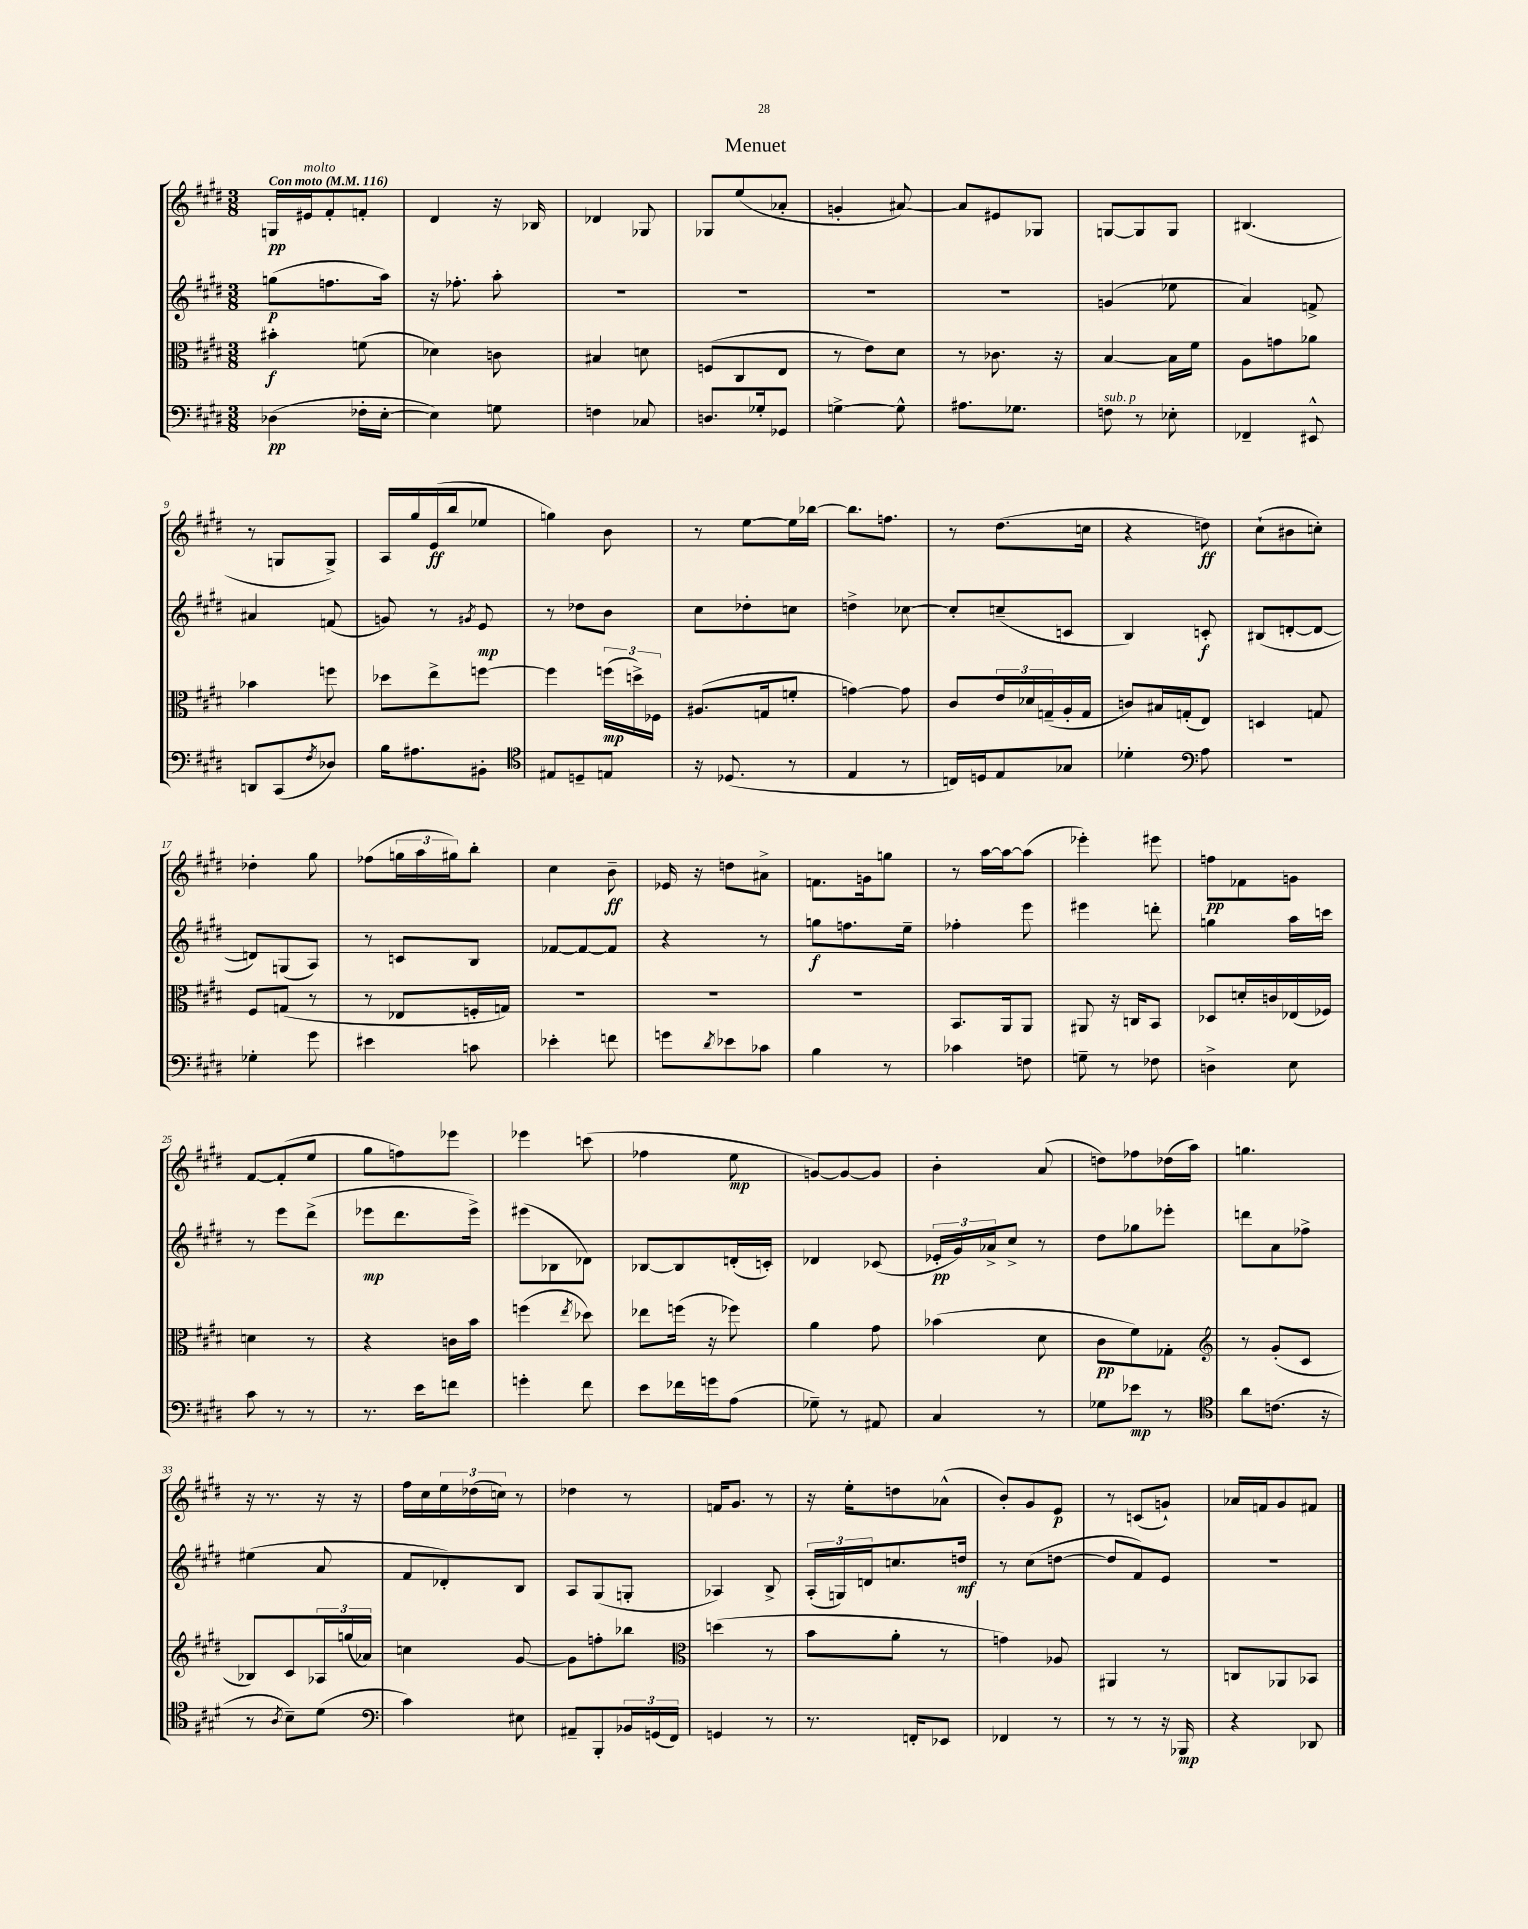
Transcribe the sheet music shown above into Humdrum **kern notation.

**kern	**kern	**kern	**kern
*staff4	*staff3	*staff2	*staff1
*clefF4	*clefC3	*clefG2	*clefG2
*k[f#c#g#d#]	*k[f#c#g#d#]	*k[f#c#g#d#]	*k[f#c#g#d#]
*M3/8	*M3/8	*M3/8	*M3/8
*MM116	*MM116	*MM116	*MM116
(4D-	4b#'	(8gg	16G
.	.	.	16e#
.	.	8.ff	8f#'
16F-'	(8f	.	8f'
[16E'	.	16aa)	.
=	=	=	=
4E])	4d-)	16r	4d#
.	.	8.ff-'	.
8G	8c	8aa'	16r
.	.	.	16B-
=	=	=	=
4F	4B#	4.r	4d-
8C-	8d	.	8G-
=	=	=	=
8.D	(8F	4.r	8G-
.	8C#	.	(8ee
16G-'	.	.	.
8GG-	8E	.	8a-'
=	=	=	=
[4G^	8r	4.r	4g'
.	8e)	.	.
8G^^]	8d#	.	[8a#)
=	=	=	=
8.A#	8r	4.r	8a#]
.	8.c-	.	8e#
8.G-	.	.	.
.	.	.	8G-
.	16r	.	.
=	=	=	=
8F	[4B	(4g	[8G
8r	.	.	8G]
8E-'	16B]	8ee-	8G
.	16f#	.	.
=	=	=	=
4FF-~	8A	4a)	(4.B#
.	8g	.	.
8EE#^^	8a-	8f^	.
=	=	=	=
8DD	4b-	4a#	8r
(8CC#	.	.	8G
8qF#	.	.	.
8D-)	8ff	(8f	8G^)
=	=	=	=
16B	8dd-	8g)	16A
8.A#	.	.	16gg#
.	8ee^	8r	(16e
.	.	.	16bb
.	.	8qg#	.
8BB#'	[8ff	8e	8ee-
=	=	=	=
*clefC4	*	*	*
8E#	4ff]	8r	4gg)
8D~	.	8dd-	.
8E	(24ff	8b	8b
.	24dd^)	.	.
.	24F-	.	.
=	=	=	=
16r	(8.A#	8cc#	8r
(8.D-	.	.	.
.	.	8dd-'	[8ee
.	16G	.	.
8r	8f'	8cc	16ee]
.	.	.	[16bb-
=	=	=	=
4E	[4g)	4dd^	8.bb-]
.	.	.	8.ff
8r	8g]	[8cc-	.
=	=	=	=
16C)	8c#	8cc-']	8r
16D	.	.	.
8E	24e	(8cc~	(8.dd#
.	24d-	.	.
.	(24G~	.	.
8G-	16A'	8c	.
.	16G	.	16cc
=	=	=	=
4d-'	8c)	4B)	4r
.	16B#	.	.
.	(16G'	.	.
*clefF4	*	*	*
8A	8E)	8c'	8dd)
=	=	=	=
4.r	4D	(8B#	(8cc#`
.	.	[8d'	8b#
.	8G	8d_	8cc')
=	=	=	=
4G-'	8F#	8d])	4dd-'
.	(8G	(8G	.
8g#	8r	8A)	8gg#
=	=	=	=
4e#	8r	8r	(8ff-
.	8E-	8c	24gg
.	.	.	24aa
.	.	.	24gg#)
8c	16F'	8B	8bb'
.	16G)	.	.
=	=	=	=
4e-'	4.r	[8f-	4cc#
.	.	8f-_	.
8f	.	8f-]	8b~
=	=	=	=
8g	4.r	4r	16e-
.	.	.	16r
8qd#	.	.	.
8e-	.	.	8dd
8c-	.	8r	8a#^
=	=	=	=
4B	4.r	8gg	8.f
.	.	8.ff	.
.	.	.	16g
8r	.	.	8gg
.	.	16ee~	.
=	=	=	=
4c-	8.BB	4ff-'	8r
.	.	.	[16aa
.	16AA	.	16aa_
8F	8AA	8eee	(8aa]
=	=	=	=
8G~	8AA#	4eee#	4eee-')
8r	16r	.	.
.	16C	.	.
8F-	8BB	8ddd'	8eee#
=	=	=	=
4D^	8D-	4gg	8ff
.	16d'	.	8f-
.	16c	.	.
8E	(16E-	16aa	8g
.	16F-)	16ccc	.
=	=	=	=
8c#	4d	8r	[8f#
8r	.	8eee	(8f#']
8r	8r	(8ddd#^	8ee
=	=	=	=
8.r	4r	8eee-	8gg#
.	.	8.ddd#	8ff)
16e	.	.	.
8f	16c	.	8eee-
.	16b	16eee-^)	.
=	=	=	=
4g'	(4ff	(8eee#	4eee-
.	.	8B-	.
.	8qee	.	.
8f#	8dd-)	8d-)	(8ccc
=	=	=	=
8e	8ee-	[8B-	4ff-
16f-	(16ff	8B-]	.
16g	16r	.	.
(8A	8ff-)	(16d'	8ee
.	.	16c')	.
=	=	=	=
8G-~)	4a	4d-	[8g)
8r	.	.	8g_
8AA#	8g#	(8c-	8g]
=	=	=	=
4C#	(4b-	24e-'	4b'
.	.	24g#)	.
.	.	24a-^	.
.	.	8cc#^	.
8r	8d#	8r	(8a
=	=	=	=
8G-	8c#	8dd#	8dd)
8e-	8f#)	8gg-	8ff-
8r	8G-'	8eee-'	(16dd-
.	.	.	16aa)
=	=	=	=
*clefC4	*clefG2	*	*
8a	8r	8ddd	4.gg
(8.c	(8g#'	8a	.
.	8c#	8ff-^	.
16r	.	.	.
=	=	=	=
8r	8B-)	(4ee#	16r
.	.	.	8.r
8qA	.	.	.
8B~)	8c#	.	.
(8d#	24A-	8a	16r
.	(24gg	.	.
.	.	.	16r
.	24a-)	.	.
=	=	=	=
*clefF4	*	*	*
4c#)	4cc	8f#	16ff#
.	.	.	16cc#
.	.	8d-')	24ee
.	.	.	(24dd-
.	.	.	24cc)
8E#	[8g#	8B	8r
=	=	=	=
8AA#~	8g#]	8A	4dd-
8BBB'	8ff'	(8G#	.
24BB-	8bb-	8G'	8r
(24GG	.	.	.
24FF#)	.	.	.
=	=	=	=
*	*clefC3	*	*
4GG	(4dd	4A-)	16f
.	.	.	8.g#
8r	8r	8B^	8r
=	=	=	=
8.r	8b	(24A'	16r
.	.	24G)	.
.	.	.	16ee'
.	.	24d	.
.	8a'	8.cc	8dd
16FF'	.	.	.
8EE-	8r	.	(8a-^^
.	.	16dd	.
=	=	=	=
4FF-	4g)	8r	8b')
.	.	(8cc#	8g#
8r	8A-	[8dd	8e
=	=	=	=
8r	4AA#	8dd]	8r
8r	.	8f#)	(8c
16r	8r	8e	8g`)
16BBB-	.	.	.
=	=	=	=
4r	8C	4.r	16a-
.	.	.	16f
.	8AA-	.	8g#
8DD-	8BB-	.	8f#
==	==	==	==
*-	*-	*-	*-
